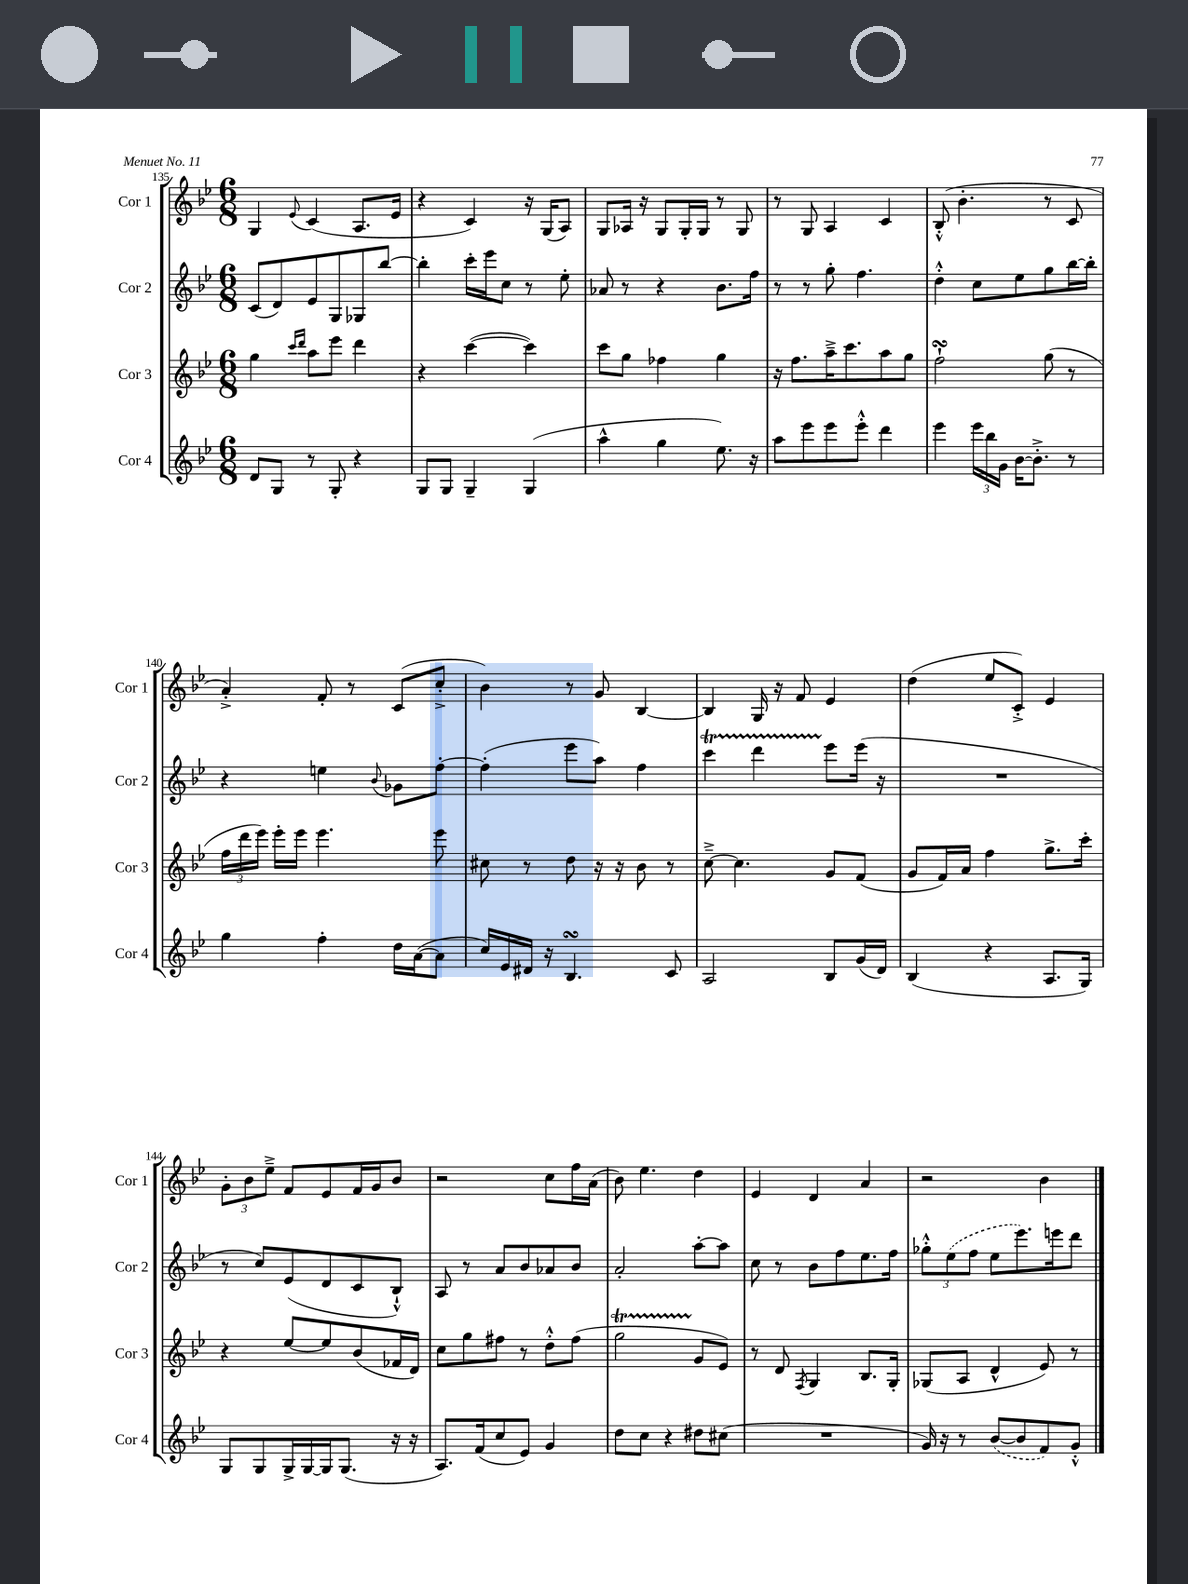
<<
\new StaffGroup <<
\new Staff = "s0" \with { instrumentName = "Cor 1" shortInstrumentName = "Cor 1" } {
    \clef treble \key bes \major \numericTimeSignature \time 6/8
    \autoBeamOff g4 \appoggiatura { ees'8 } c'4( a8.[ ees'16] |
    r4 c'4) r16 g16[( a8]) |
    g8[ aes16] r16 g8[ g16-. g16] r8 g8 |
    r8 g8 a4 c'4 |
    bes8-.-^( bes'4.-. r8 c'8 |
    a'4-.->) f'8-. r8 c'8[( c''8]-.-> |
    bes'4) r8 g'8 bes4~ |
    bes4 g16 r16 f'8 ees'4 |
    d''4( ees''8[ c'8]-.->) ees'4 |
    \tuplet 3/2 { g'8[-. bes'8 ees''8]---> } f'8[ ees'8 f'16 g'16 bes'8] |
    r2 c''8[ f''16 a'16]( |
    bes'8) ees''4. d''4 |
    ees'4 d'4 a'4 |
    r2 bes'4 \bar "|." |
}
\new Staff = "s1" \with { instrumentName = "Cor 2" shortInstrumentName = "Cor 2" } {
    \clef treble \key bes \major \numericTimeSignature \time 6/8
    \autoBeamOff c'8[( d'8) ees'8 g8 ges8 bes''8]~ |
    bes''4-. c'''16[-. ees'''16 c''8] r8 ees''8-. |
    aes'8 r8 r4 bes'8.[ f''16] |
    r8 r8 g''8-. f''4. |
    d''4-.-^ c''8[ ees''8 g''8 bes''16~ bes''16]-. |
    r4 e''4 \appoggiatura { bes'8 } ges'8[ f''8]~-. |
    f''4-.( ees'''8[ a''8]) f''4 |
    c'''4\startTrillSpan d'''4 ees'''8[\stopTrillSpan ees'''16]( r16 |
    R2. |
    r8 c''8[) ees'8( d'8 c'8 bes8]-!-^) |
    a8 r8 a'8[ bes'8 aes'8 bes'8] |
    a'2-. a''8[~-. a''8] |
    c''8 r8 bes'8[ f''8 ees''8. f''16] |
    \tuplet 3/2 { ges''8[-.-^ \once \slurDashed ees''8( f''8] } ees''8[ ees'''8.) e'''16 d'''8] \bar "|." |
}
\new Staff = "s2" \with { instrumentName = "Cor 3" shortInstrumentName = "Cor 3" } {
    \clef treble \key bes \major \numericTimeSignature \time 6/8
    \autoBeamOff g''4 \grace { c'''16[ d'''16] } a''8[ ees'''8] d'''4 |
    r4 c'''4~( c'''4) |
    c'''8[ g''8] fes''4 g''4 |
    r16 f''8.[ a''16---> c'''8. a''8 g''8] |
    f''2-!\turn g''8( r8 |
    \tuplet 3/2 { f''16[ d'''16 ees'''16]) } ees'''16[-. ees'''16] ees'''4. ees'''8 |
    cis''8 r8 d''8 r16 r16 bes'8 r8 |
    c''8~---> c''4. g'8[ f'8]( |
    g'8[ f'16) a'16] f''4 g''8.[-> c'''16]-. |
    r4 ees''8[~ ees''8 bes'8( fes'16 d'16]) |
    c''8[ g''8 fis''8] r8 d''8[-.-^ fis''8]( |
    g''2\startTrillSpan g'8[\stopTrillSpan ees'8]) |
    r8 d'8 \acciaccatura { f8 } g4 bes8.[ g16]-. |
    ges8[( a8] d'4-^ ees'8) r8 \bar "|." |
}
\new Staff = "s3" \with { instrumentName = "Cor 4" shortInstrumentName = "Cor 4" } {
    \clef treble \key bes \major \numericTimeSignature \time 6/8
    \autoBeamOff d'8[ g8] r8 g8-. r4 |
    g8[ g8] g4-- g4( |
    a''4-^ g''4 ees''8.) r16 |
    a''8[ ees'''8 ees'''8 ees'''8]-.-^ d'''4 |
    ees'''4 \tuplet 3/2 { ees'''16[ bes''16 g'16] } bes'16[~ bes'8.]-.-> r8 |
    g''4 f''4-. d''16[ a'16~( a'8] |
    c''16[) ees'16 dis'16] r16 bes4.\turn c'8 |
    a2 bes8[ g'16( d'16]) |
    bes4( r4 a8.[ g16]) |
    g8[ g8 g16-> g16~ g16 g8.]( r16 r16 |
    a8.[) f'16( c''8 ees'8]) g'4 |
    d''8[ c''8] r4 dis''8[ cis''8]( |
    R2. |
    g'16) r16 r8 \once \slurDashed bes'8[~( bes'8 f'8) g'8]-.-^ \bar "|." |
}
>>
>>
\layout { \context { \Score currentBarNumber = #135 } }
